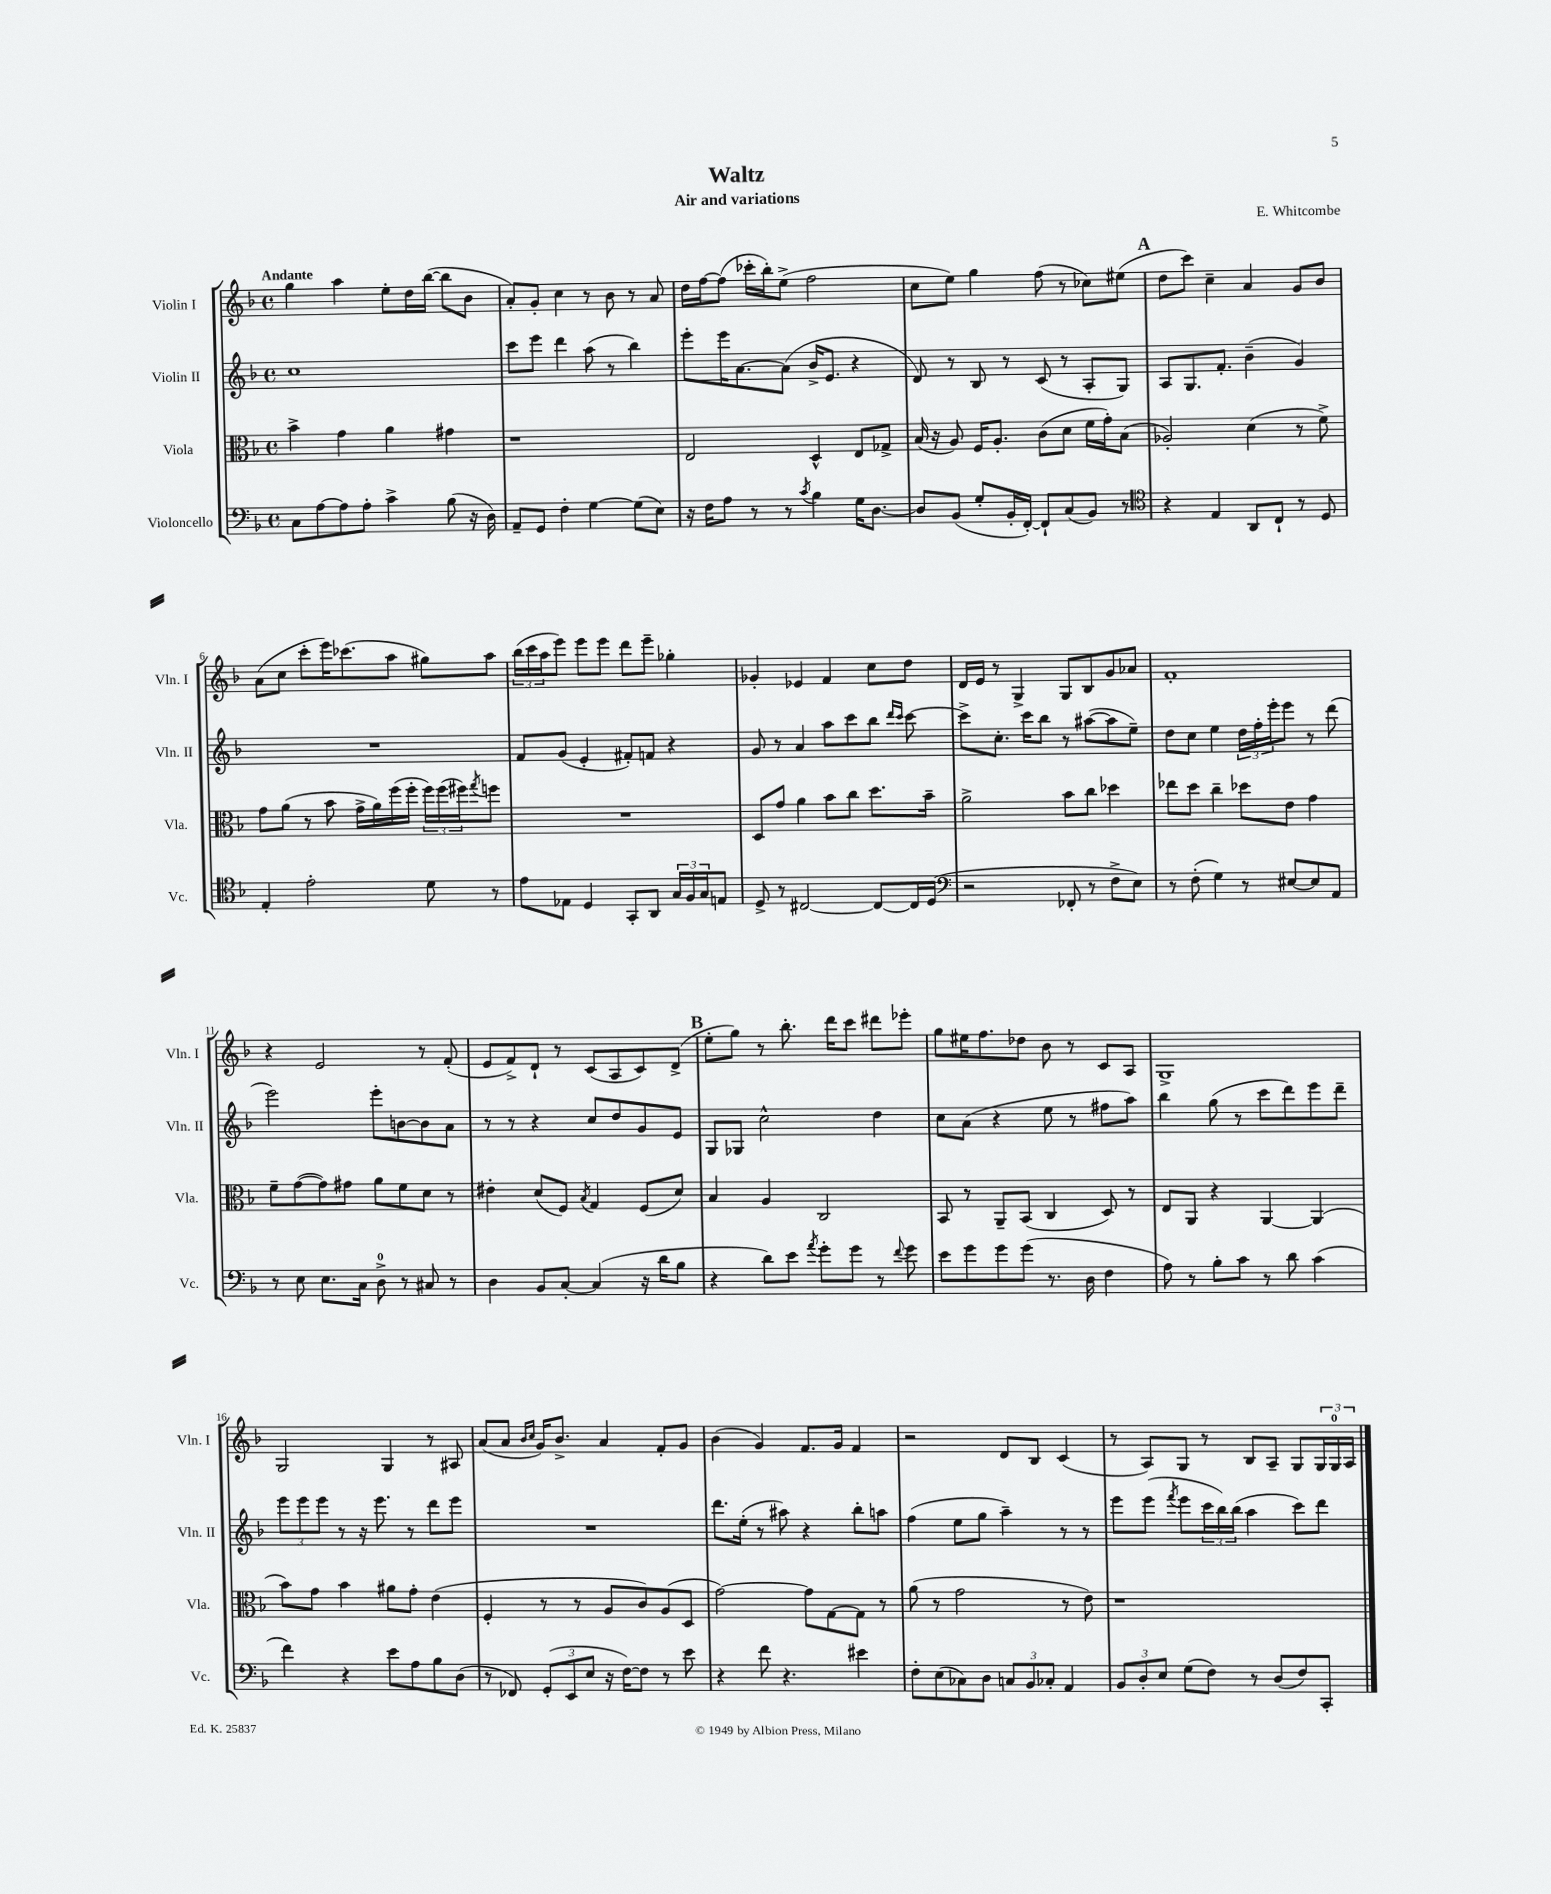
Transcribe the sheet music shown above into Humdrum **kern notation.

**kern	**kern	**kern	**kern
*staff4	*staff3	*staff2	*staff1
*clefF4	*clefC3	*clefG2	*clefG2
*k[b-]	*k[b-]	*k[b-]	*k[b-]
*M4/4	*M4/4	*M4/4	*M4/4
*met(c)	*met(c)	*met(c)	*met(c)
8C\L	4b-^\	1cc	4gg\
[8A\	.	.	.
8A\]	4g\	.	4aa\
8A'\J	.	.	.
4c^\	4a\	.	8ee'\L
.	.	.	16dd\L
.	.	.	([16bb-\JJ
(8B-\	4g#\	.	8bb-\]L
16r	.	.	8b-\J
16D\)	.	.	.
=	=	=	=
8AA~/L	1r	8ccc\L	8a'/L)
8GG/J	.	8eee\J	8g'/J
4F'\	.	4ddd\	4cc\
[4G\	.	(8aa\	8r
.	.	8r	8b-\
(8G\]L	.	4bb-\)	8r
8E\J)	.	.	8a/
=	=	=	=
16r	2E/	8eee'\L	16dd\LL
16F\LK	.	.	[16ff\J
8A\J	.	16eee\K	(8ff\]J
.	.	[8.a\	.
8r	.	.	16ccc-'\LL
.	.	.	16bb-'\J)
8r	.	(8a\]J	(8ee^\J
8qc/	.	.	.
4B-\	4D^^/	16b-^/LK	2ff\
.	.	8.e/J	.
16G\LK	8E/L	4r	.
[8.D\J	.	.	.
.	8G-^/J	.	.
=	=	=	=
8D/]L	(16B-/	8d/)	8cc\L
.	16r	.	.
(8BB-/J	8A/)	8r	8ee\J)
8G'/L	16F/LK	8B-/	4gg\
.	8.A'/J	.	.
16BB-'/L	.	8r	.
[16FF'/JJ)	.	.	.
8FF`/]L	(8c\L	(8c/	(8ff\
(8C/	8d\J	8r	8r
8BB-/J)	16f\LL	8A'/L	8cc-\L)
.	16g'\J)	.	.
8r	(8B-\J	8G/J)	(8ee#\J
=	=	=	=
*clefC4	*	*	*
4r	2A-'/)	8A/L	8dd\L
.	.	8.G/	8ccc\J)
4E/	.	.	4cc~\
.	.	8.f'/J	.
8AA/L	(4d\	(4b-~\	4a/
8C`/J	.	.	.
8r	8r	4g/)	8g/L
8D/	8f^\)	.	8b-/J
=	=	=	=
4E'/	8g\L	1r	(8a\L
.	(8a\J	.	8cc\J
2e'\	8r	.	8ccc'\L
.	8b-\	.	16eee\K)
.	.	.	(8.ccc-\
.	16g^\LL	.	.
.	16a\)	.	.
.	(16ff\	.	8aa\J
.	16ff'\JJ	.	.
8d\	24ff\LL)	.	8gg#\L)
.	(24ff\	.	.
.	24ff#\J)	.	.
.	8qgg/	.	.
8r	8ff\J	.	8aa\J
=	=	=	=
8e\L	1r	8f/L	(24bb-\LL
.	.	.	24ccc\
.	.	.	24aa\J
8E-\J	.	(8g/J	8eee\J)
4D/	.	4e'/	8eee\L
.	.	.	8eee\J
8GG'/L	.	8f#'/L)	8ddd\L
8AA/J	.	8f/J	8eee~\J
24G/LL	.	4r	4gg-'\
24F/	.	.	.
24G/J	.	.	.
8E/J	.	.	.
=	=	=	=
8D^/	8D/L	8g/	4g-'/
8r	8g/J	8r	.
[2C#/	4a\	4a/	4e-/
.	8b-\L	8aa\L	4f/
.	8cc\J	8ccc\	.
8C#/_L	8.dd\L	8bb-\J	8cc\L
.	.	16qqddd/LL	.
.	.	16qqccc/JJ	.
16C#/]L	.	[8ccc\	8dd\J
(16D/JJ	16b-~\Jk	.	.
=	=	=	=
*clefF4	*	*	*
2r	2a^\	8ccc^\]L	16d/LL
.	.	.	16e/JJ
.	.	8.cc'\J	8r
.	.	.	4G^/
.	.	16ccc\LK	.
.	.	8bb-\J	.
8FF-'/	8b-\L	8r	8G/L
8r	8cc\J	([8aa#\L	8B-/
8F^\L	4dd-\	8aa#\]	8g/
8E\J)	.	8ee~\J)	8a-/J
=	=	=	=
8r	8ee-\L	8dd\L	1f'
(8F'\	8dd\J	8cc\J	.
4G\)	4cc~\	4ee\	.
8r	8dd-\L	24dd\LL	.
.	.	24ff'\	.
.	.	24eee'\J	.
[8E#/L	8e\J	8eee\J	.
8E#/]	4g\	8r	.
8AA/J	.	(8ddd\	.
=	=	=	=
8r	8f~\L	2eee\)	4r
8E\	([8g\	.	.
8.E\L	8g\])	.	2e/
.	8g#\J	.	.
16C\Jk	.	.	.
8D^\	8a\L	8eee'\L	.
8r	8f\	[8b\	.
8C#/	8d\J	8b\]	8r
8r	8r	8a\J	(8f'/
=	=	=	=
4D\	4e#'\	8r	8e/L
.	.	8r	8f^/)
8BB-/L	(8d/L	4r	8d`/J
[8C'/J	8F/J)	.	8r
.	8qB-/	.	.
(4C/]	4G/	8cc/L	(8c/L
.	.	8dd/	8A/
16r	(8F/L	8g/	8c/)
16d\LK	.	.	.
8B-\J	8d/J)	8e/J	(8d^/J
=	=	=	=
4r	4B-/	8G/L	8ee'\L
.	.	8G-/J	8gg\J)
8d\L)	4A/	2cc^^\	8r
8e\J	.	.	8.bb-'\
8qa/	.	.	.
8g'\L	2C/	.	.
.	.	.	16ddd\LK
8g\J	.	.	8ccc\J
8r	.	4dd\	8ddd#\L
8qqf/	.	.	.
8g\	.	.	8eee-'\J
=	=	=	=
8e\L	8BB-/	8cc\L	8gg\L
8g\	8r	(8a\J	16ee#\K
.	.	.	8.ff\
8g\	8AA~/L	4r	.
(8g\J	(8BB-/J	.	8dd-\J
8.r	4C/	8ee\	8b-\
.	.	8r	8r
16D\	.	.	.
4F\	8D/)	8ff#\L	8c/L
.	8r	8aa\J)	8A/J
=	=	=	=
8A\)	8E/L	4bb-\	1G^
8r	8AA/J	.	.
8B-'\L	4r	(8gg\	.
8c\J	.	8r	.
8r	[4AA/	8ccc\L	.
8d\	.	8ddd\)	.
(4c\	(4AA/]	8eee\	.
.	.	8ddd~\J	.
=	=	=	=
4f\)	8b-\L)	12eee\L	2G/
.	.	12eee\	.
.	8g\J	.	.
.	.	12eee\J	.
4r	4b-\	8r	.
.	.	16r	.
.	.	8.eee\	.
8e\L	8a#\L	.	4G/
8A\	8g'\J	8r	.
8B-\	(4e\	8ddd\L	8r
(8D\J	.	8eee\J	8A#/
=	=	=	=
8r	4F'/	1r	(8a/L
8FF-/)	.	.	8a/J
.	.	.	16qqb-/LL
.	.	.	16qqcc/JJ
(12GG'/L	8r	.	16g/LK)
.	.	.	8.b-^/J
12EE/	.	.	.
.	8r	.	.
12E/J	.	.	.
16r	8A/L	.	4a/
[16F\LK)	.	.	.
8F\]J	8c/)	.	.
8r	(8A/	.	8f'/L
8e\	8D/J	.	8g/J
=	=	=	=
4r	[2g\)	8.ddd\L	(4b-\
.	.	(16ee'\Jk	.
8f\	.	8r	4g/)
4.r	.	8aa#\)	.
.	8g\]L	4r	8.f/L
.	[8G\	.	.
.	.	.	16g/Jk
4e#\	8G\]J	8bb-'\L	4f/
.	8r	8aa\J	.
=	=	=	=
8F'\L	(8a\	(4ff\	2r
(8E\	8r	.	.
8C-\)	2g\	8ee\L	.
8D\J	.	8gg\J	.
12C/L	.	4aa~\)	8d/L
12BB-/	.	.	.
.	.	.	8B-/J
12C-'/J	.	.	.
4AA/	8r	8r	(4c/
.	8e\)	8r	.
=	=	=	=
12BB-/L	1r	8eee\L	8r
12D'/	.	.	.
.	.	(8eee\J	8A/L)
12E/J	.	.	.
.	.	8qfff/	.
(8G\L	.	8eee\L	8G/J
8F\J)	.	24ccc\L	8r
.	.	24bb-\)	.
.	.	(24bb-\JJ	.
8r	.	4aa\	8B-/L
(8D/L	.	.	8A~/J
8F/)	.	8ccc\L)	8G/L
8CC'/J	.	8ddd\J	24G/L
.	.	.	24G/
.	.	.	24A/JJ
==	==	==	==
*-	*-	*-	*-
